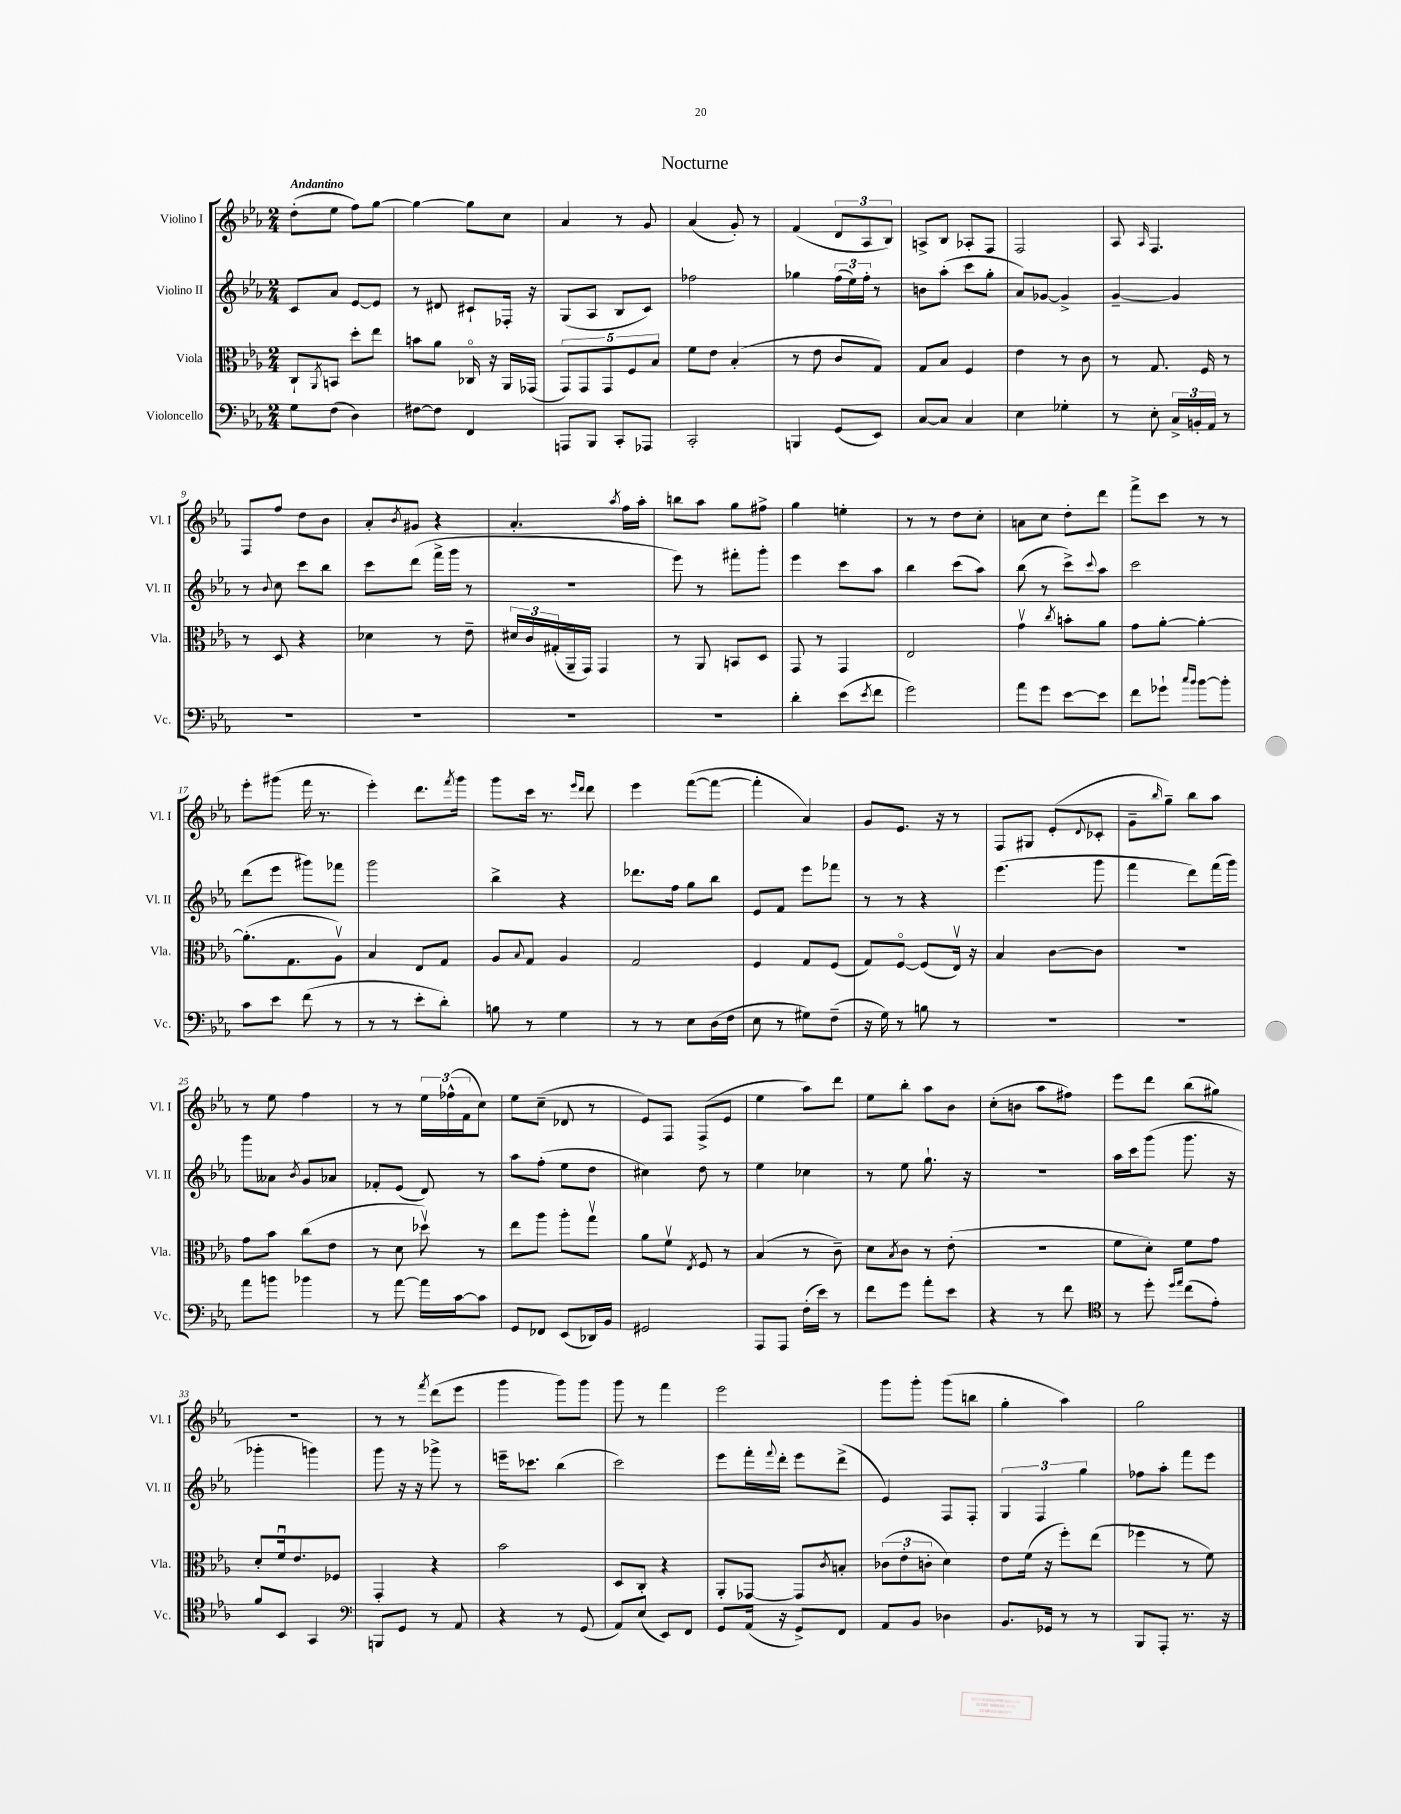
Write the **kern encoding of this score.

**kern	**kern	**kern	**kern
*staff4	*staff3	*staff2	*staff1
*clefF4	*clefC3	*clefG2	*clefG2
*k[b-e-a-]	*k[b-e-a-]	*k[b-e-a-]	*k[b-e-a-]
*M2/4	*M2/4	*M2/4	*M2/4
8G	8C`	8c	(8dd'
.	8qAA-	.	.
(8F	8BB	8a-	8ee-
4D)	8dd'	[8e-	8ff)
.	8ee-	8e-]	[8gg
=	=	=	=
[8F#	8b	8r	4gg_
8F#]	8a-	8d#	.
4FF	16C-o	8c#`	8gg]
.	16r	.	.
.	16AA-	16F-'	8cc
.	(16GG-	16r	.
=	=	=	=
8AAA	10GG)	(8G	4a-
.	10GG	.	.
8BBB-	.	8A-	.
.	10GG	.	.
8CC'	.	8B-	8r
.	10F	.	.
8AAA-	.	8c)	8g
.	10B-	.	.
=	=	=	=
2CC'	8f	2ff-	(4a-
.	8e-	.	.
.	(4B-'	.	8g')
.	.	.	8r
=	=	=	=
4BBB	8r	4gg-	(4f
.	8e-	.	.
(8GG	8c	(24ff	12d
.	.	24ee-)	.
.	.	24ff'	12A-
8EE-)	8G)	8r	.
.	.	.	12B-)
=	=	=	=
[8C	8G	8b	8A^
8C]	8B-	(8aa-'	8B-
4C	4F	8ccc	8A-'
.	.	8gg'	8F
=	=	=	=
4E-	4e-	8a-)	2F
.	.	[8g-	.
4G-'	8r	4g-^]	.
.	8c	.	.
=	=	=	=
8r	8r	[4g~	8A-
.	.	.	16qqA-
8E-'	8.G	.	4.F
24C^	.	4g]	.
24BB'	.	.	.
.	16F	.	.
24AA-	.	.	.
8r	8r	.	.
=	=	=	=
2r	8r	8r	8F
.	.	8qqb-	.
.	8D	8cc	8ff
.	4r	8ccc	8dd
.	.	8bb-	8b-
=	=	=	=
2r	4d-	8ccc	8a-'
.	.	.	8qb-
.	.	(8ddd	8g#
.	8r	16fff^	4r
.	.	16ggg	.
.	8e-~	8r	.
=	=	=	=
2r	24d#	2r	4.a-'
.	24c	.	.
.	(24G#'	.	.
.	16AA-~	.	.
.	16GG)	.	.
.	4GG	.	.
.	.	.	8qaa-
.	.	.	16ff
.	.	.	16aa-'
=	=	=	=
2r	8r	8eee-)	8bb
.	8AA-	8r	8aa-
.	8BB	8fff#'	8gg
.	8D	8ggg'	8ff#^
=	=	=	=
4d'	8GG	4eee-	4gg
.	8r	.	.
(8e-	4GG	8ccc	4ee'
8qe-	.	.	.
8f	.	8aa-	.
=	=	=	=
2g)	2E-	4bb-	8r
.	.	.	8r
.	.	(8ccc	8dd
.	.	8aa-)	8cc'
=	=	=	=
8a-	4gv	(8bb-	8a
8g	.	8r	8cc
.	8qcc	.	.
[8e-	8b'	8ccc^)	8dd'
.	.	8qqccc	.
8e-]	8a-	8aa-	8ddd
=	=	=	=
8f	8g	2ccc	8fff^
8g-`	[8a-'	.	8ccc
16qqcc	.	.	.
16qqb-	.	.	.
[8b-	4a-'_	.	8r
8b-']	.	.	8r
=	=	=	=
8c	(8.a-']	(8ddd	8eee-'
8e-	.	8eee-	(8ggg#
.	8.G	.	.
(8f	.	8ggg#)	16fff
.	.	.	8.r
8r	8A-v)	8fff-	.
=	=	=	=
8r	4B-	2ggg	4eee-')
8r	.	.	.
8e-'	8E-	.	8.ddd
8d')	8G	.	.
.	.	.	8qfff
.	.	.	16ggg
=	=	=	=
8B	8A-	4bb-^	8ggg
.	8qqB-	.	.
8r	8G	.	16ccc
.	.	.	8.r
4G	4A-	4r	.
.	.	.	16qqeee-
.	.	.	16qqddd
.	.	.	8ddd
=	=	=	=
8r	2G	8.ddd-	4eee-
8r	.	.	.
.	.	16ff	.
8E-	.	8gg	([8fff
(16D	.	8bb-	8fff_
16F	.	.	.
=	=	=	=
8E-	4F	8e-	4fff']
8r	.	8f	.
8G#)	8G	8eee-	4a-)
(8F~	(8F	8fff-	.
=	=	=	=
16r	8G)	8r	8g
16G)	.	.	.
8r	[8Fo	8r	8.e-
8B	(8F]	4r	.
.	.	.	16r
8r	16E-v)	.	8r
.	16r	.	.
=	=	=	=
2r	4B-	(4.eee-	8F
.	.	.	8G#
.	[8c	.	(8e-'
.	.	.	8qqd
.	8c]	8ggg	8c-'
=	=	=	=
2r	2r	4fff	8g~
.	.	.	16qqbb-
.	.	.	8gg~)
.	.	8ddd)	8bb-
.	.	(16fff	8aa-
.	.	16ggg)	.
=	=	=	=
8a-	8g	8ggg	8r
8b	8b-	8a--	8ee-
.	.	8qb-	.
4b-	(8cc	8g	4ff
.	8e-	8a-	.
=	=	=	=
8r	8r	8f-'	8r
[8a-	8d	(8e-	8r
16a-]	8dd-v)	8d)	24ee-
.	.	.	(24ff-^^
[16c	.	.	.
.	.	.	24f
8c]	8r	8r	8cc)
=	=	=	=
8GG	8ee-	8aa-	8ee-
8FF-	8aa-	(8ff'	(8cc~
(8EE-	8aa-'	8ee-	8d-
16DD-)	8ggv	8dd	8r
16BB-	.	.	.
=	=	=	=
2GG#	8a-	4cc#)	8e-)
.	8fv	.	8F
.	8qE-	.	.
.	8F	8dd	(8F^
.	8r	8r	8e-
=	=	=	=
8AAA-	(4B-	4ee-	4ee-
8AAA-	.	.	.
(16F'	8r	4cc-	8aa-)
16e-)	.	.	.
8r	8c~)	.	8ddd
=	=	=	=
8f	8d	8r	8ee-
.	8qB-	.	.
8g	8c	8ee-	8bb-'
8a-'	8r	8.gg`	8aa-
8e-	(8e-'	.	8b-
.	.	16r	.
=	=	=	=
4r	2r	2r	(8cc'
.	.	.	8b
8r	.	.	8aa-
8f	.	.	8ff#)
=	=	=	=
*clefC4	*	*	*
8r	8f	16aa-	8eee-
.	.	16ccc	.
8dd'	8d')	(8ggg	8ddd
16qqdd	.	.	.
16qqee-	.	.	.
(8cc	8f	8.ggg	(8bb-
8e-')	8g	.	8gg#)
.	.	16r	.
=	=	=	=
8f	8d'	4ggg-'	2r
8BB-	16fu	.	.
.	8.e-	.	.
4GG	.	4ggg)	.
.	8F-	.	.
=	=	=	=
*clefF4	*	*	*
8BBB	4GG'	8ggg	8r
8GG	.	16r	8r
.	.	16r	.
.	.	.	8qfff
8r	4r	8ggg-^	(8ddd
8AA-	.	8r	8eee-
=	=	=	=
4r	2b-	16eee~	4ggg
.	.	8.ccc-	.
8r	.	(4bb-	8ggg)
(8GG	.	.	8ggg
=	=	=	=
8AA-)	8D	2ccc)	8ggg
(8E-	8C'	.	8r
8EE-)	4r	.	4fff
8FF	.	.	.
=	=	=	=
8GG	8AA-'	8eee-	2eee-
(16AA-	[8GG-	16fff'	.
.	.	8qqfff	.
16r	.	16ddd'	.
8GG^)	8GG-]	8eee-	.
.	8qc	.	.
8FF	8B'	(8ddd^	.
=	=	=	=
8AA-	(12c-	4e-)	8ggg
.	12e-'	.	.
8BB-	.	.	8ggg'
.	12c'	.	.
4D-	4d)	8F	(8ggg
.	.	8F'	8bb
=	=	=	=
8.BB-	8e-	6G	4gg'
.	(16f	.	.
.	.	6F	.
16GG-	16r	.	.
8r	8ff')	.	4aa-)
.	.	6gg	.
8r	(8ee-	.	.
=	=	=	=
8BBB-	4ff-	8ff-	2gg
8AAA-'	.	8aa-'	.
8.r	8r	8fff	.
.	8f)	8eee-	.
16r	.	.	.
==	==	==	==
*-	*-	*-	*-
